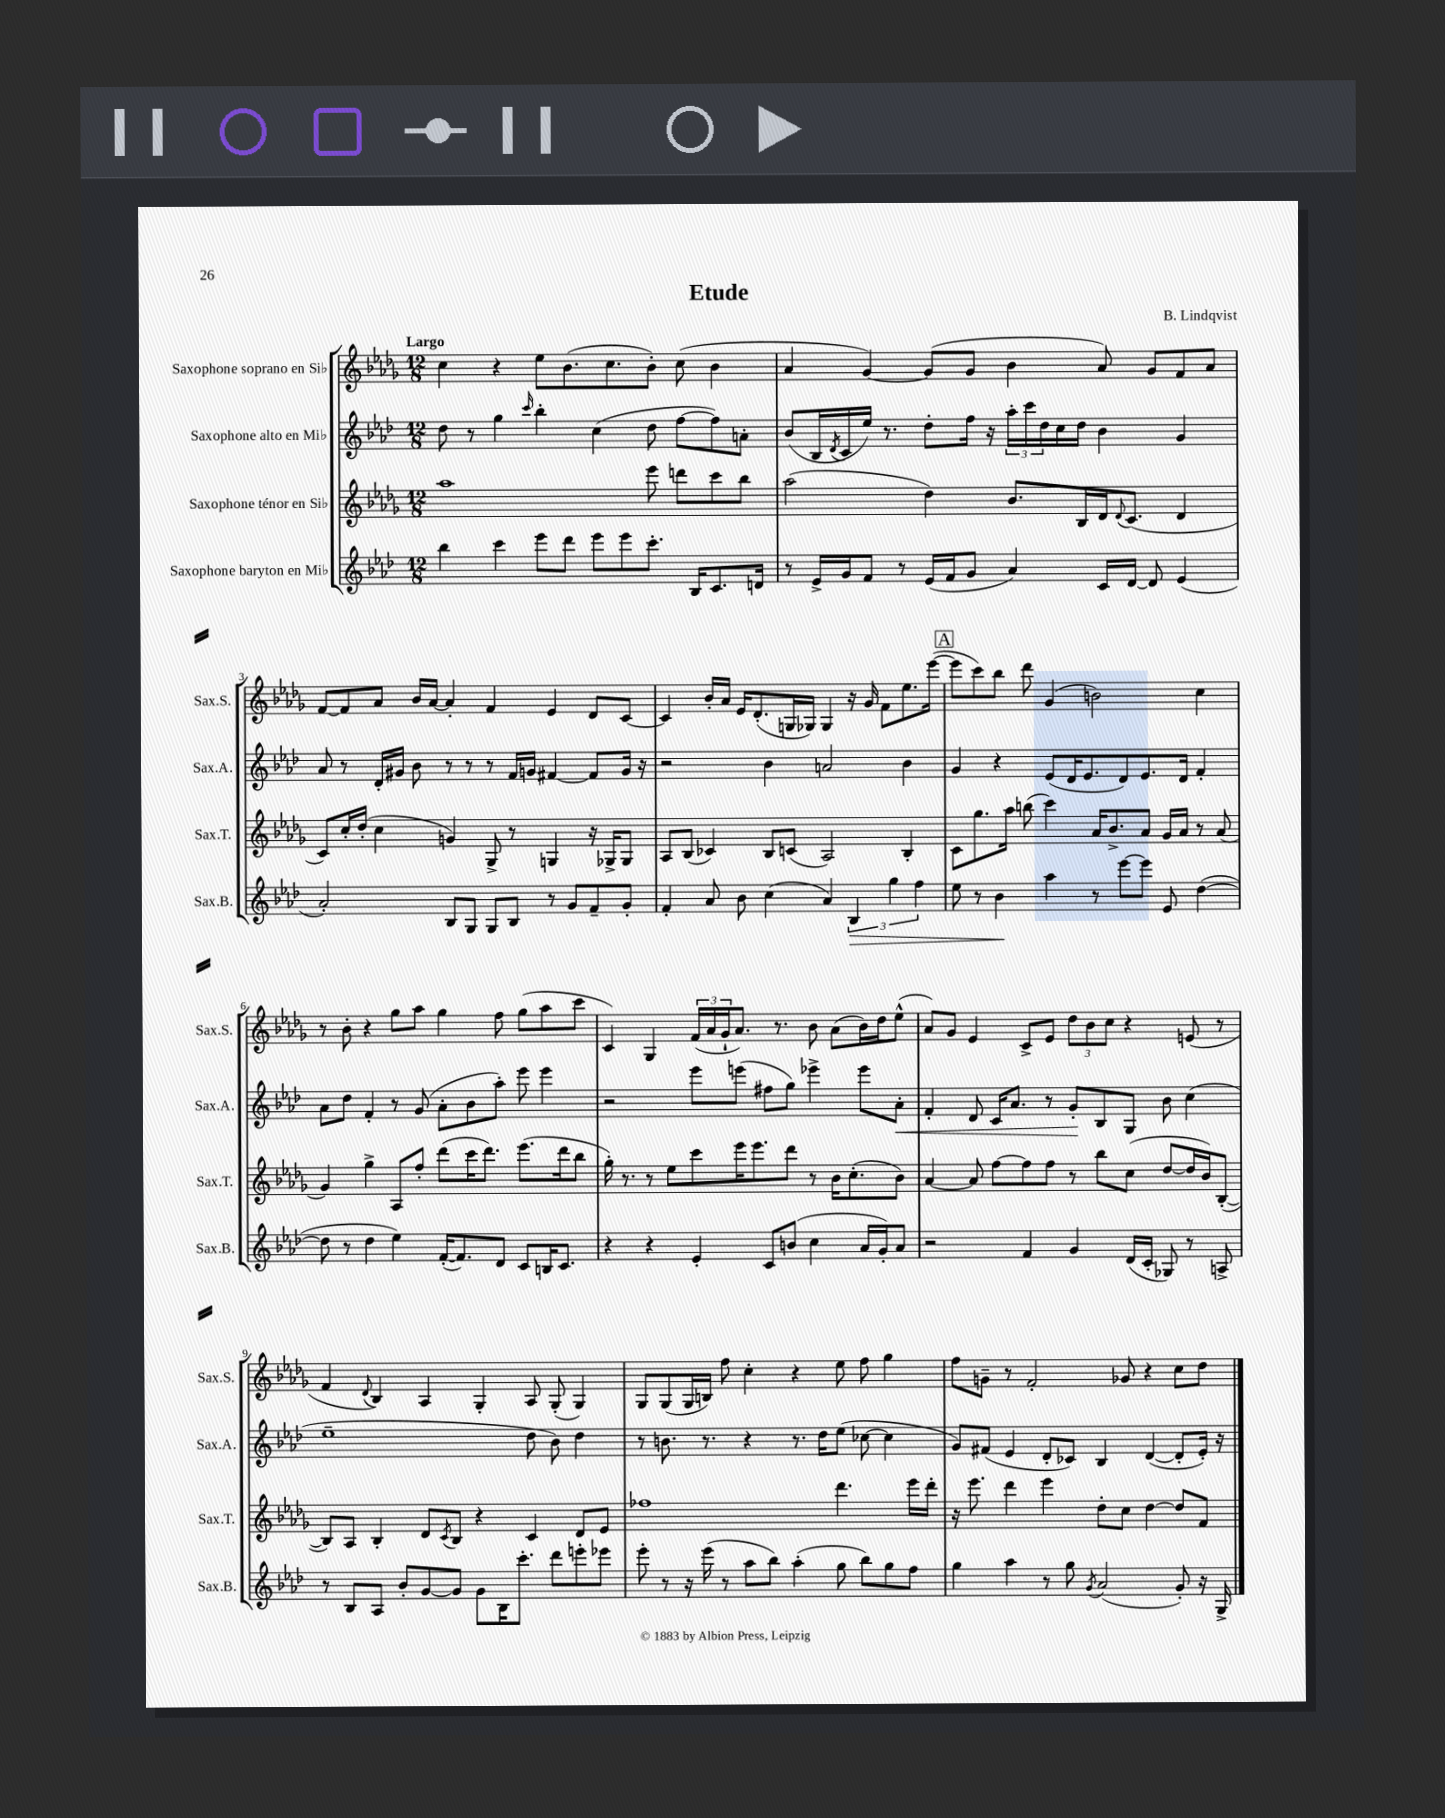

**kern	**dynam	**kern	**kern	**dynam	**kern
*part4	*part4	*part3	*part2	*part2	*part1
*staff4	*staff4	*staff3	*staff2	*staff2	*staff1
*I"Saxophone baryton en Mi♭	*	*I"Saxophone ténor en Si♭	*I"Saxophone alto en Mi♭	*	*I"Saxophone soprano en Si♭
*I'Sax.B.	*	*I'Sax.T.	*I'Sax.A.	*	*I'Sax.S.
*clefG2	*	*clefG2	*clefG2	*	*clefG2
*k[b-e-a-d-]	*	*k[b-e-a-d-g-]	*k[b-e-a-d-]	*	*k[b-e-a-d-g-]
*M12/8	*	*M12/8	*M12/8	*	*M12/8
=1	=1	=1	=1	=1	=1
!	!	!	!	!	!LO:TX:a:B:t=Largo
4bb-\	.	1aa-	8dd-\	.	4cc\
.	.	.	8r	.	.
4ccc\	.	.	4gg\	.	4r
.	.	.	16qqccc/	.	.
8eee-\L	.	.	4bb-'\	.	8ee-\L
8ddd-\J	.	.	.	.	(8.b-\
8eee-\L	.	.	(4cc\	.	.
.	.	.	.	.	8.cc\
8eee-\	.	.	.	.	.
8.ccc'\J	.	8eee-\	8dd-\	.	8b-'\J)
.	.	8dddn\L	[8ff\L	.	(8cc\
16B-/KL	.	.	.	.	.
8.c/	.	8ccc\	8ff\])	.	4b-\
.	.	8bb-\J	8an'\J	.	.
16dn/Jk	.	.	.	.	.
=2	=2	=2	=2	=2	=2
8r	.	(2aa-\	(8b-/L	.	4a-/
16e-^/LL	.	.	16B-/L	.	.
.	.	.	8qd-/	.	.
16g/J	.	.	16c/	.	.
8f/J	.	.	16ee-/JJ)	.	[4g-/)
.	.	.	8.r	.	.
8r	.	.	.	.	.
(16e-/LL	.	4dd-\)	8dd-'\L	.	(8g-/L]
16f/J	.	.	.	.	.
8g/J	.	.	16ff\Jk	.	8g-/J
.	.	.	16r	.	.
4a-/)	.	8.b-/L	24aa-'\LL	.	4b-\
.	.	.	24ccc\	.	.
.	.	.	24dd-\	.	.
.	.	.	16cc\	.	.
.	.	16B-/L	16dd-\JJ	.	.
16c/LL	.	16d-/J	4b-\	.	8a-/)
.	.	8qqd-/	.	.	.
[16d-/JJ	.	(8.c/J	.	.	.
8d-/]	.	.	.	.	8g-/L
(4e-/	.	4d-/	4g/	.	8f/
.	.	.	.	.	8a-/J
!!LO:LB:g=z
=3	=3	=3	=3	=3	=3
2a-'/)	.	8c/L)	8a-/	.	[8f/L
.	.	16cc'/L	8r	.	8f/]
.	.	(16dd-'/JJ	.	.	.
.	.	4cc\	16d-'/LL	.	8a-/J
.	.	.	16g#X/JJ	.	.
.	.	.	8b-\	.	16b-/LL
.	.	.	.	.	[16a-/JJ
8B-/L	.	4gn/)	8r	.	4a-'/]
8G/J	.	.	8r	.	.
8G/L	.	8G-^/	8r	.	4f/
8B-/J	.	8r	16f/LL	.	.
.	.	.	16gn/JJ	.	.
8r	.	4Gn/	[4f#X/	.	4e-/
8g/L	.	.	.	.	.
8f~/	.	16r	8f#/L]	.	8d-/L
.	.	16G-X^/KL	.	.	.
8g'/J	.	8G-/J	16g/Jk	.	[8c/J
.	.	.	16r	.	.
=4	=4	=4	=4	=4	=4
4f'/	.	8A-/L	2r	.	4c/]
.	.	(8B-/J	.	.	.
8a-/	.	4c-X/)	.	.	16b-'/LL
.	.	.	.	.	16a-/JJ
8b-\	.	.	.	.	16e-/KL
.	.	.	.	.	(8.d-'/
(4cc\	.	8B-/L	4b-\	.	.
.	.	(8cn/J	.	.	16Gn/L
.	.	.	.	.	16G-X/JJ)
4a-/)	.	2A-/)	2an/	.	4G-/
!	!LO:HP:b	!	!	!	!
6B-/	>	.	.	.	16r
.	.	.	.	.	16g-/
.	.	.	.	.	8f\L
6gg\	.	.	.	.	.
.	.	4B-'/	4b-\	.	8.ee-\
6ff\	.	.	.	.	.
.	.	.	.	.	([16eee-\Jk
!!LO:REH:place=s1:t=A
=5	=5	=5	=5	=5	=5
8ee-\	.	8c\L	4g/	.	8eee-\L]
8r	.	8.gg-\	.	.	8ccc\)
4b-\	.	.	4r	.	8bb-\J
.	.	16aa-\Jk	.	.	.
.	.	(8bbn\	.	.	8ddd-\
4aa-\	]	4ccc\)	(8e-/L	.	(4g-/
.	.	.	16d-/K	.	.
.	.	.	8.e-/	.	.
8r	.	16a-/KL	.	.	2bn\)
.	.	8.b-^/	.	.	.
[8eee-\L	.	.	8d-/)	.	.
8eee-\J]	.	8a-/J	8.e-/	.	.
8e-/	.	16g-/LL	.	.	.
.	.	16a-/JJ	16d-/Jk	.	.
([4dd-\	.	8r	4f'/	.	4cc\
.	.	(8a-/	.	.	.
!!LO:LB:g=z
=6	=6	=6	=6	=6	=6
8dd-\]	.	4g-/)	8a-\L	.	8r
8r	.	.	8dd-\J	.	8b-'\
4dd-\	.	4gg-^\	4f'/	.	4r
4ee-\)	.	8A-/L	8r	.	8gg-\L
.	.	8ff'/J	(8g/	.	8aa-\J
([16f'/KL	.	(8ddd-\L	8a-'\L	.	4gg-\
8.f/])	.	.	.	.	.
.	.	16ccc\K	8b-\	.	.
.	.	8.ddd-\J)	.	.	.
8d-/J	.	.	8aa-'\J)	.	8ff\
8c/L	.	(8.eee-\L	8eee-\	.	(8gg-\L
16Bn/K	.	.	4eee-\	.	8aa-\
8.c/J	.	16ddd-\k	.	.	.
.	.	8bb-\J	.	.	8ccc\J
=7	=7	=7	=7	=7	=7
4r	.	16gg-'\)	2r	.	4c/)
.	.	8.r	.	.	.
4r	.	8r	.	.	4G-/
.	.	8ee-\L	.	.	.
4e-'/	.	8ccc\	8eee-\L	.	(24f/LL
.	.	.	.	.	24a-/
.	.	.	.	.	24g-`/J
.	.	16eee-\K	(8eeen\J	.	8.a-/J)
.	.	8.eee-\	.	.	.
8c/L	.	.	8ff#X\L	.	.
.	.	.	.	.	8.r
(8bn/J	.	8ddd-\J	8gg\J)	.	.
4cc\	.	8r	4eee-X^\	.	8b-\
.	.	16b-\KL	.	.	(8a-\L
.	.	(8.cc'\	.	.	.
16a-/LL	.	.	8eee-\L	.	16b-\L)
16g'/J)	.	.	.	.	16dd-\J
!	!	!	!	!LO:HP:b	!
8a-/J	.	8b-\J)	8a-'\J	<	(8ee-^^\J
=8	=8	=8	=8	=8	=8
2r	.	[4a-/	4f'/	.	8a-/L)
.	.	.	.	.	8g-/J
.	.	8a-/]	8d-/	.	4e-/
.	.	[8ff\L	16c/KL	.	.
.	.	.	8.a-/J	.	.
4f/	.	8ff\]	.	.	8c^/L
.	.	8ff\J	8r	.	8e-/J
4g/	.	8r	8g'/L	.	12dd-\L
.	.	.	.	.	12b-\
.	.	8bb-\L	8B-/	[	.
.	.	.	.	.	12cc\J
(16d-/LL	.	(8cc\J	8G/J	.	4r
16c'/JJ	.	.	.	.	.
8G-X/)	.	[8dd-/L	8b-\	.	.
8r	.	16dd-/L]	(4cc\	.	(8en/
.	.	16b-/J)	.	.	.
8An^/	.	([8B-'/J	.	.	8r
!!LO:LB:g=z
=9	=9	=9	=9	=9	=9
8r	.	8B-/L])	1ee-~	.	4f/
8B-/L	.	8A-/J	.	.	.
.	.	.	.	.	8qqd-/
8A-/J	.	4B-'/	.	.	4B-/)
8b-'/L	.	.	.	.	.
[8g/	.	8d-/L	.	.	4A-/
.	.	8qc/	.	.	.
8g/J]	.	8B-/J	.	.	.
8g\L	.	4r	.	.	4G-'/
16B-\K	.	.	.	.	.
8.ccc'\J	.	.	.	.	.
.	.	4c/	8dd-\	.	8A-/
8ddd-\L	.	.	8b-\)	.	(8G-'/
8eeen'\	.	8d-/L	4dd-\	.	4G-/)
8eee-X\J	.	8e-/J	.	.	.
=10	=10	=10	=10	=10	=10
8eee-'\	.	1ff-X	8r	.	8G-/L
8r	.	.	8.bn\	.	(8G-/
16r	.	.	.	.	16G-/L
(16eee-\	.	.	8.r	.	16Bn/JJ)
8r	.	.	.	.	8ff\
8aa-\L	.	.	4r	.	4cc'\
8bb-\J)	.	.	.	.	.
(4aa-'\	.	.	8.r	.	4r
.	.	.	16dd-\KL	.	.
8gg\	.	4.ddd-\	(8ee-\J	.	8ee-\
8bb-\L)	.	.	[8cc-X\	.	8ff\
8gg\	.	.	4cc-\]	.	4gg-\
8ff\J	.	16eee-\LL	.	.	.
.	.	16ddd-'\JJ	.	.	.
=11	=11	=11	=11	=11	=11
4gg\	.	16r	8g/L)	.	8ff\L
.	.	8.eee-\	.	.	.
.	.	.	(8f#X/J	.	8gn~\J
4aa-\	.	4ddd-\	4e-/	.	8r
.	.	.	.	.	2f'/
8r	.	4eee-\	8d-'/L	.	.
8gg\	.	.	8c-X/J)	.	.
8qg/	.	.	.	.	.
(2a-/	.	8dd-'\L	4B-/	.	.
.	.	8cc\J	.	.	8g-X/
.	.	[4dd-\	([4d-/	.	4r
8g'/)	.	8dd-/L]	8d-'/L]	.	8cc\L
16r	.	8f/J	16e-'/Jk)	.	8dd-\J
16G^/	.	.	16r	.	.
==	==	==	==	==	==
*-	*-	*-	*-	*-	*-
